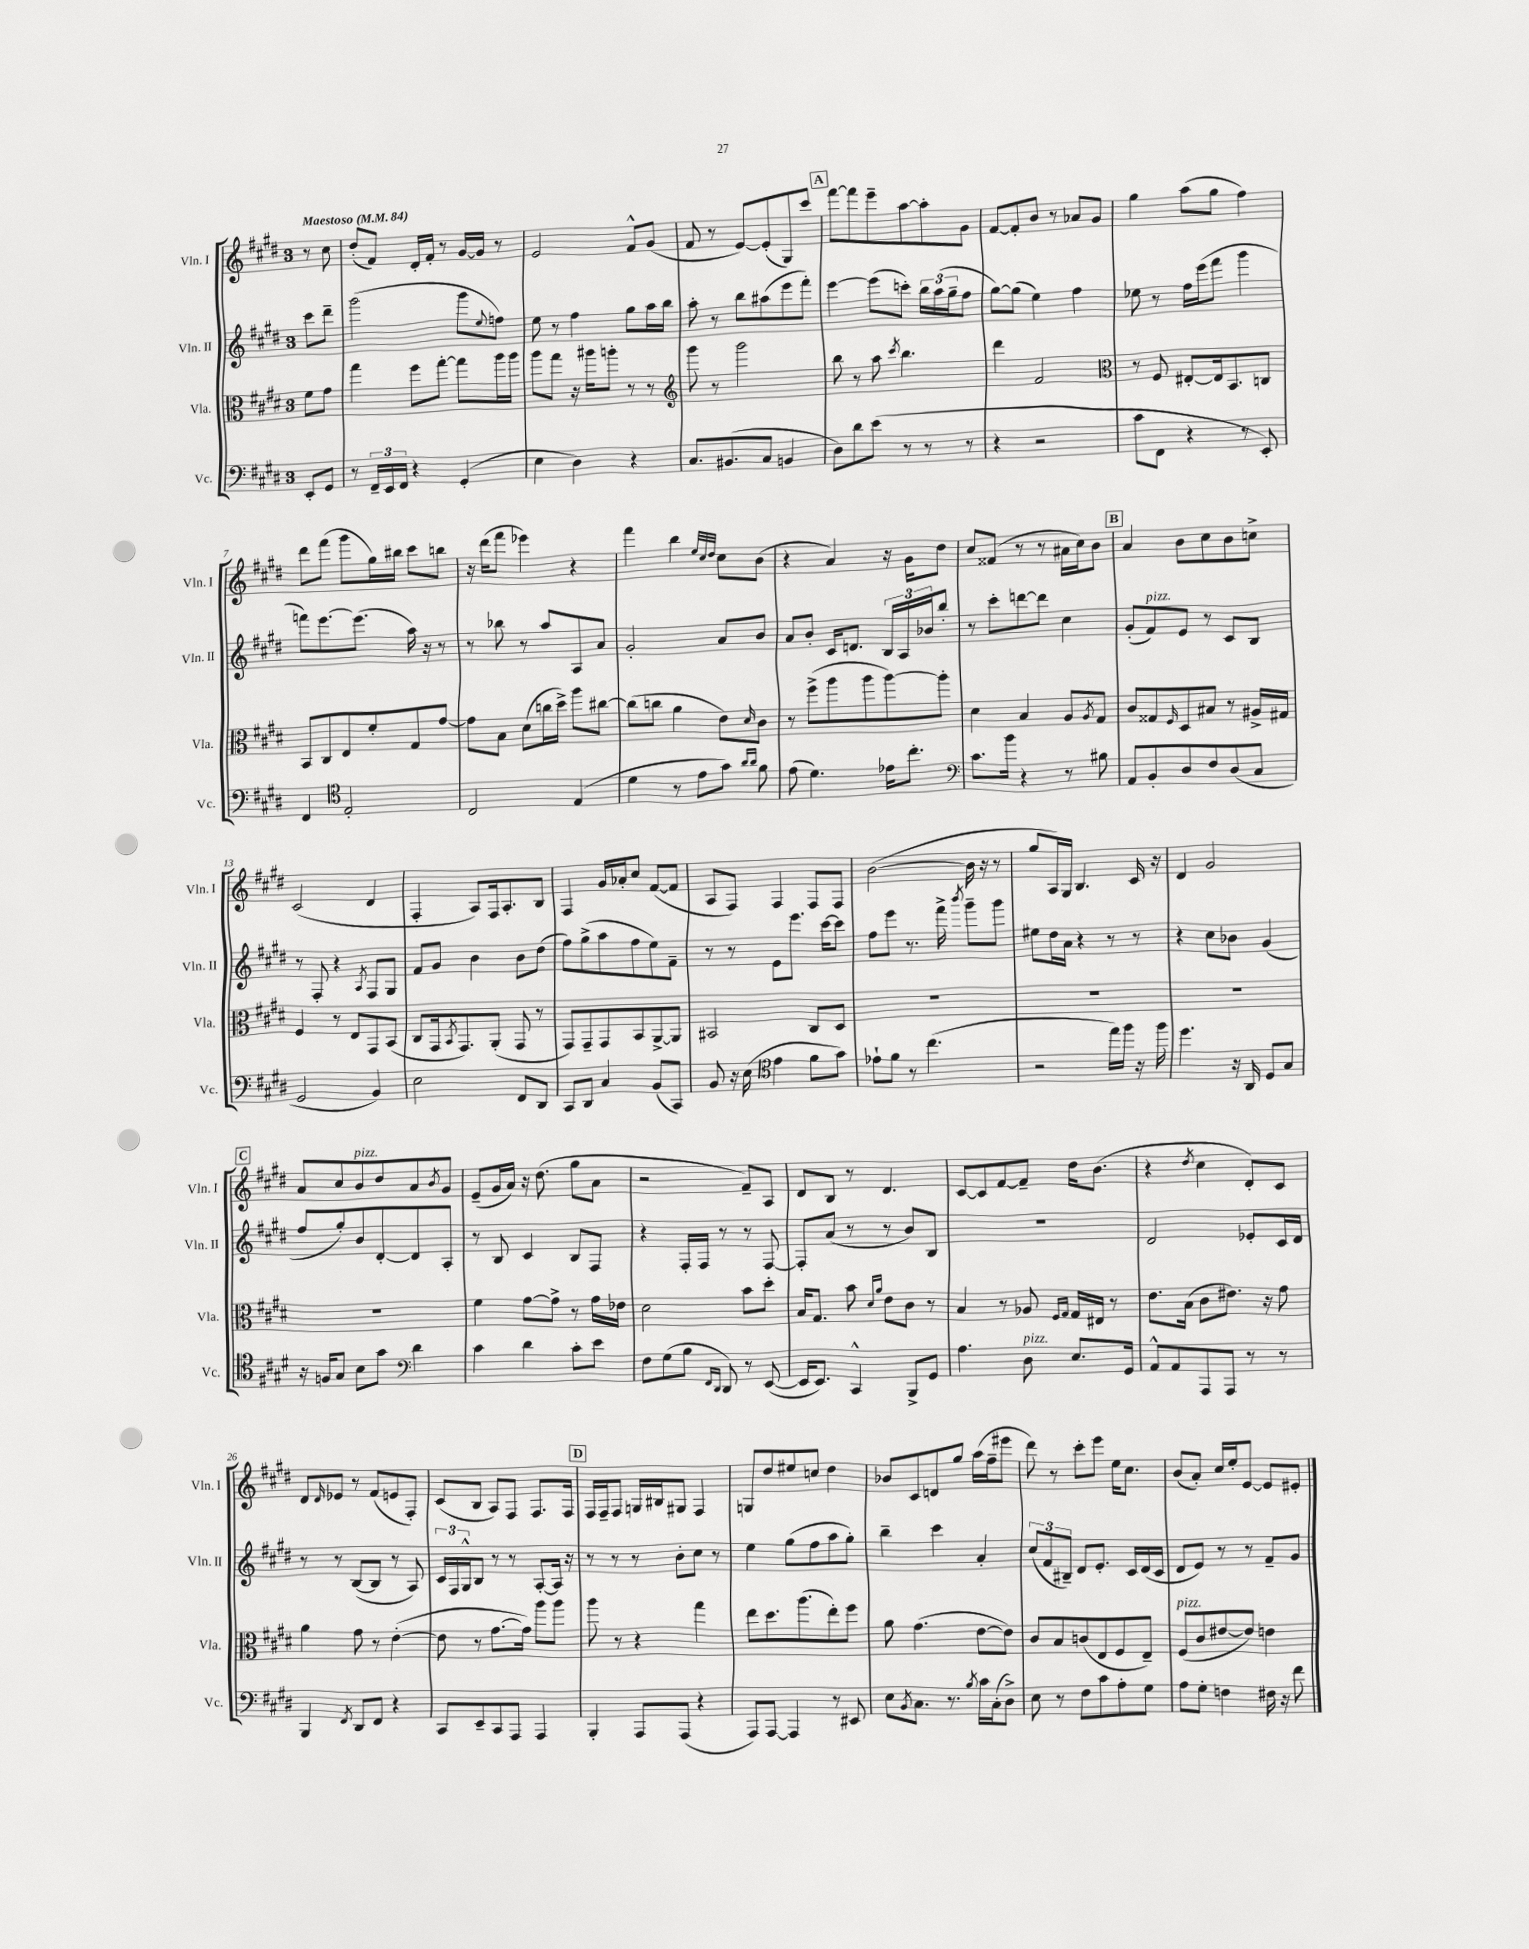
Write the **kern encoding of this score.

**kern	**kern	**kern	**kern
*part4	*part3	*part2	*part1
*staff4	*staff3	*staff2	*staff1
*I"Vc.	*I"Vla.	*I"Vln. II	*I"Vln. I
*I'Vc.	*I'Vla.	*I'Vln. II	*I'Vln. I
*clefF4	*clefC3	*clefG2	*clefG2
*k[f#c#g#d#]	*k[f#c#g#d#]	*k[f#c#g#d#]	*k[f#c#g#d#]
*M3/4	*M3/4	*M3/4	*M3/4
*MM84	*MM84	*MM84	*MM84
=	=	=	=
!	!	!	!LO:TX:a:B:t=Maestoso
8EE'/L	8f#\L	8ccc#\L	8r
8GG#/J	8g#\J	8ddd#~\J	8cc#\
=1	=1	=1	=1
8r	4gg#\	(2ggg#\	(8dd#'/L
24FF#~/LL	.	.	8f#/J)
24EE/	.	.	.
24FF#/JJ	.	.	.
4r	8ff#\L	.	16d#'/LL
.	.	.	16f#'/JJ
.	[8gg#'\J	.	8r
(4GG#'/	8gg#\L]	8ggg#\L	[16g#/LL
.	.	.	16g#/JJ]
.	.	8qqee/	.
.	16aa\L	8ffn\J)	8r
.	16aa\JJ	.	.
=2	=2	=2	=2
4E\	8aa\L	8ee\	2e/
.	8gg#\J	8r	.
4D#\)	16r	4ff#\	.
.	16aa#X\KL	.	.
.	8aan'\J	.	.
4r	8r	8gg#\L	8f#^^/L
.	8r	16aa\L	(8g#/J
.	.	16bb\JJ	.
=3	=3	=3	=3
*	*clefG2	*	*
8.C#/L	8ggg#\	8aa'\	8f#/
.	8r	8r	8r
(8.BB#X/	.	.	.
.	2ggg#\	8bb\L	[8e/L)
8C#/J	.	(8aa#X\	(8e'/]
4BBn/	.	8eee\	8G#/)
.	.	8fff#'\J)	8ccc#/J
!!LO:REH:place=s1:t=A
=4	=4	=4	=4
8D#\L)	8bb\	[4eee\	[8fff#\L
8d#\	8r	.	8fff#\]
(8e\J	8aa\	(8eee\L]	8eee~\
.	8qccc#/	.	.
8r	4.bb\	8cccn'\J)	[8aa\
8r	.	24bb\LL	8aa'\]
.	.	(24aa\	.
.	.	24gg#~\J	.
8r	.	8ff#\J	8g#\J
=5	=5	=5	=5
4r	4ddd#\	[8gg#\L)	[8f#/L
.	.	(8gg#\J]	8f#'/]
2r	2f#/	4ee\)	8b/J
.	.	.	8r
.	.	4ff#\	8a-X/L
.	.	.	8g#/J
=6	=6	=6	=6
*	*clefC3	*	*
8c#\L	8r	8ee-X\	4gg#\
8FF#\J	8F#/	8r	.
4r	[8E#X'/L	16ff#\LL	(8aa\L
.	.	(16eee\J	.
.	16E#/k]	8fff#\J	8gg#\J
.	8.BB/	.	.
8r	.	4ggg#\	4ff#\)
8EE'/)	8Cn/J	.	.
!!LO:LB:g=z
=7	=7	=7	=7
4FF#/	8BB/L	8fffn\L)	8ddd#\L
.	8C#/	[8.eee\	(8fff#\J
*clefC4	*	*	*
2E'/	8E/	.	8ggg#\L
.	.	(8.eee\J]	.
.	8f#'/	.	16gg#\L)
.	.	.	16bb#X\JJ
.	8G#/	16aa\)	8ccc#\L
.	.	16r	.
.	[8g#/J	8r	8bbn\J
=8	=8	=8	=8
2C#/	8g#\L]	8r	16r
.	.	.	(16ddd#\KL
.	8B\J	8bb-X\	8fff#\J
.	(8d#\L	8r	4eee-X\)
.	16ccn\L	8aa/L	.
.	16dd#^\JJ)	.	.
(4E/	8aa\L	8A/	4r
.	[8cc#X\J	8a/J	.
=9	=9	=9	=9
4d#\	(8cc#\L]	2g#'/	4fff#\
.	8ccn\J	.	.
8r	4a\	.	4bb\
8e\L	.	.	.
.	.	.	32qqee/LLL
.	.	.	32qqcc#/
.	.	.	32qqdd#/JJJ
8g#\J)	8e\L)	8a/L	8cc#\L
16qqa/LL	.	.	.
16qqa/JJ	16qqd#/	.	.
8f#\	8c#\J	8b/J	(8b\J
=10	=10	=10	=10
(8e\	8r	8a/L	4r
4.d#\)	(8ff#^\L	8b'/J	.
.	8aa\	16c#/KL	4a/)
.	.	8.dn/J	.
.	8aa\	.	.
16e-X\KL	[8aa\)	24B/LL	16r
.	.	24A/	.
8.cc#'\J	.	.	16g#\KL
.	.	24b-X/J	.
.	8aa'\J]	8bb'/J	8dd#\J
=11	=11	=11	=11
*clefF4	*	*	*
8.c#\L	4d#\	8r	8cc#/L
.	.	8ccc#'\L	(8f##X/J
16b\Jk	.	.	.
4r	4B/	[8dddn\	8r
.	.	8ddd\J]	8r
8r	8A/L	4cc#\	16a#X\LL
.	.	.	16cc#\J)
.	8qA/	.	.
8B#X\	8G#/J	.	8b\J
!!LO:REH:place=s1:t=B
=12	=12	=12	=12
8AA/L	8c#/L	(8g#'/L	4a/
!	!	!LO:TX:a:i:t=pizz.	!
8BB'/	8G##X/	8f#/)	.
.	16qqF#/	.	.
8D#/	8D#/	8e/J	8b\L
8F#/	8B#X/J	8r	8cc#\
(8D#/	8r	8c#/L	8b\
8C#/J	16A#X^/LL	8B/J	8ccn^\J
.	16G#X/JJ	.	.
!!LO:LB:g=z
=13	=13	=13	=13
2GG#/	4F#/	8r	(2c#/
.	.	8F#'/	.
.	8r	4r	.
.	8E/L	.	.
.	.	8qA/	.
4BB/)	8GG#/	8F#/L	4d#/
.	(8BB/J	8G#/J	.
=14	=14	=14	=14
2E\	8C#/L	8f#/L	4F#'/
.	16GG#/k	8g#/J	.
.	8qBB/	.	.
.	8.GG#/)	.	.
.	.	4b\	8A/L)
.	(8AA'/J	.	16F#/k
.	.	.	8.A'/
8FF#/L	8GG#/	8b\L	.
8DD#/J	8r	(8dd#\J	8B/J
=15	=15	=15	=15
8CC#/L	8GG#/L)	8ff#\L)	4F#/
8DD#/J	8GG#~/	(8gg#^\	.
4C#/	8GG#/	8aa\	16g#/LL
.	.	.	16a-X'/J
.	8BB/	8ff#\	8cc#/J
(8BB/L	[8AA^/	8ee\)	([8f#/L
8CC#/J)	8AA/J]	8f#~\J	8f#/J]
=16	=16	=16	=16
8BB/	2BB#X/	8r	8A/L
16r	.	8r	8F#/J)
(16E\	.	.	.
*clefC4	*	*	*
4e\	.	8e\L	4F#/
.	.	8.eee\J	.
8f#\L	8C#/L	.	8F#/L
.	.	[16ccc#\KL	.
8g#\J)	8D#/J	8ccc#\J]	8F#/J
=17	=17	=17	=17
8e-X`\L	2.r	8ff#\L	([2b\
8f#\J	.	8eee\J	.
8r	.	8.r	.
(4.cc#\	.	.	.
.	.	16fff#^\	.
.	.	8qbbb/	.
.	.	8ggg#~\L	16b\]
.	.	.	16r
.	.	8ggg#\J	8r
=18	=18	=18	=18
2r	2.r	8ee#X\L	8gg#/L
.	.	16dd#\L	16A/L)
.	.	16a\JJ	16G#/JJ
.	.	4r	4.B/
16ee\LL)	.	8r	.
16ff#\JJ	.	.	.
16r	.	8r	16c#/
16ff#\	.	.	16r
=19	=19	=19	=19
4.dd#\	2.r	4r	4d#/
.	.	8cc#\L	2g#/
16r	.	8b-X\J	.
16AA/	.	.	.
8D#/L	.	(4g#/	.
8G#/J	.	.	.
!!LO:LB:g=z
!!LO:REH:place=s1:t=C
=20	=20	=20	=20
16r	2.r	8ff#/L	8a/L
16Fn/KL	.	.	.
8G#/J	.	8gg#'/)	8cc#/
!	!	!	!LO:TX:a:i:t=pizz.
8B\L	.	8b/	8b/
8g#\J	.	[8d#'/	8dd#/
*clefF4	*	*	*
4d#\	.	8d#/]	8a/
.	.	.	8qb/
.	.	8A'/J	8g#/J
=21	=21	=21	=21
4c#\	4f#\	8r	(8e~/L
.	.	8B/	16g#/L
.	.	.	16a/JJ)
4d#\	[8g#\L	4c#/	16r
.	.	.	(8.dd#\
.	8g#^\J]	.	.
8c#'\L	8r	8B/L	8gg#\L
8e\J	16g#\LL	8F#/J	8a\J
.	16e-X\JJ	.	.
=22	=22	=22	=22
8F#\L	2d#\	4r	2r
(8G#\	.	.	.
8B\J	.	16F#'/LL	.
.	.	16F#/JJ	.
16qqFF#/LL	.	.	.
16qqDD#/JJ	.	.	.
8DD#/)	.	8r	.
8r	8b\L	8r	8f#~/L)
([8EE/	8dd#'\J	[8F#/	8A/J
=23	=23	=23	=23
16EE/KL]	16B/KL	8F#'/L]	8d#/L
8.EE/J)	8.G#/J	.	.
.	.	(8a/J	8B/J
4CC#^^/	8b\	8r	8r
.	16qqd#/LL	.	.
.	16qqa/JJ	.	.
.	8e\L	8r	4.d#/
8BBB^/L	8c#\J	8b/L)	.
8GG#/J	8r	8B/J	.
=24	=24	=24	=24
4.A\	4B/	2.r	[8c#/L
.	.	.	8c#/]
.	8r	.	[8f#/
!LO:TX:a:i:t=pizz.	!	!	!
8D#\	8A-X/	.	8f#~/J]
.	16qqF#/LL	.	.
.	16qqG#/JJ	.	.
8.E/L	16G#/LL	.	16dd#\KL
.	16E#X/JJ	.	(8.b\J
.	8r	.	.
16GG#/Jk	.	.	.
=25	=25	=25	=25
8AA^^/L	8.e\L	2d#/	4r
8AA/	.	.	.
.	(16B\Jk	.	.
.	.	.	8qdd#/
8AAA/	8c#\L	.	4cc#\
8AAA/J	8.e#X\J)	.	.
8r	.	8e-X'/L	8d#'/L)
.	16r	.	.
8r	8g#\	16c#/L	8c#/J
.	.	16d#/JJ	.
!!LO:LB:g=z
=26	=26	=26	=26
4BBB/	4a\	8r	8d#/L
.	.	.	16qqd#/
.	.	8r	8e-X/J
8qFF#/	.	.	.
8DD#/L	8g#\	([8B/L	8r
8FF#/J	8r	8B/J]	(8f#/L
4r	([4e'\	8r	8en/
.	.	8A/)	8F#'/J)
=27	=27	=27	=27
8CC#/L	8e\]	24c#/LL	(8c#/L
.	.	24F#/	.
.	.	24G#^^/J	.
8EE~/	8r	8B/J	8B/J
8CC#/	[8.g#\L	8r	8A/L)
8AAA/J	.	8r	8F#/J
.	16g#\Jk])	.	.
4AAA/	8aa\L	[8A'/L	8.F#/L
.	8aa\J	16A/Jk]	.
.	.	16r	16F#/Jk
!!LO:REH:place=s1:t=D
=28	=28	=28	=28
4BBB'/	8aa\	8r	16F#/LL
.	.	.	16F#~/J
.	8r	8r	8F#/J
8AAA/L	4r	8r	16Gn/LL
.	.	.	16B#X/J
(8AAA/J	.	8b'\L	8G#X/J
4r	4gg#\	8cc#\J	4F#/
.	.	8r	.
=29	=29	=29	=29
8AAA/L)	8ee\L	4ee\	8Gn/L
[8AAA/J	8.dd#\	.	8dd#/
4AAA/]	.	(8gg#\L	8ee#X/
.	(8.aa\	.	.
.	.	8ff#\	8ccn/J
8r	8ee'\)	8aa\	4dd#\
8EE#X/	8ff#\J	8gg#'\J)	.
=30	=30	=30	=30
8E\L	8a\	4bb~\	8b-X/L
8qBB/	.	.	.
8.C#\J	(4.g#\	.	8c#/
.	.	4ccc#\	8dn/
8.r	.	.	.
.	.	.	8gg#/J
8qB/	.	.	.
16c#\LL	[8e\L	4a'/	(16aa\LL
(16C#'\J	.	.	16ff#~\J
8D#^\J)	8e\J])	.	8eee#X\J
=31	=31	=31	=31
8E\	8c#/L	(12cc#/L	8ddd#\)
.	.	12f#/	.
8r	8B/	.	8r
.	.	12B#X~/J)	.
8F#\L	(8cn/	8d#/L	8ccc#'\L
8c#\	8E/	8.e'/J	8eee\J
8A'\	8F#/	.	16ee\KL
.	.	16c#/LL	8.cc#\J
8G#\J	8E~/J)	(16d#/	.
.	.	16c#/JJ	.
=32	=32	=32	=32
!	!LO:TX:a:i:t=pizz.	!	!
8A\L	(8F#/L	8d#/L	(8b/L
8G#'\J	8c#/	8e/J)	8a'/J)
4Fn\	[8e#X/	8r	16cc#/LL
.	.	.	16ee'/J
.	8e#/J])	8r	[8e/J
16F#X\	4en\	8f#~/L	8e/L]
16r	.	.	.
8f#\	.	8g#/J	8e#X'/J
==	==	==	==
*-	*-	*-	*-
